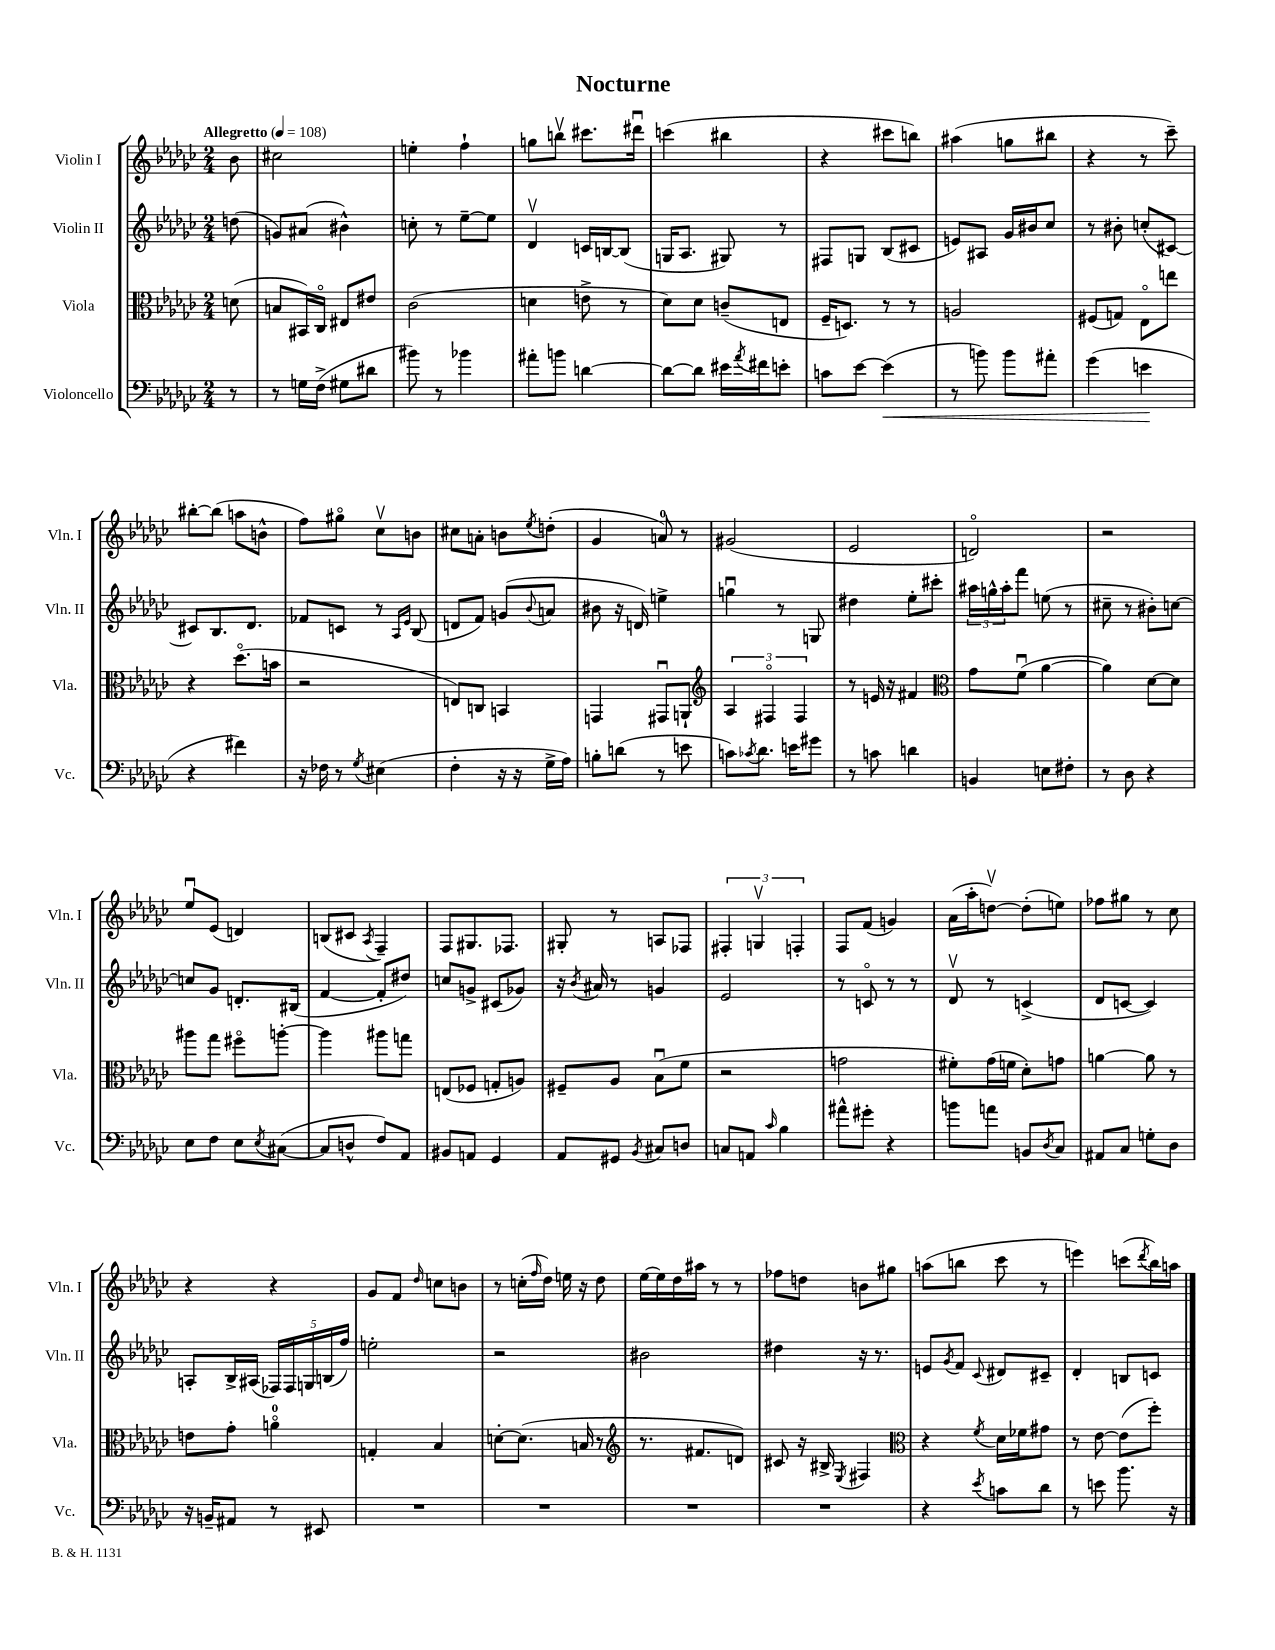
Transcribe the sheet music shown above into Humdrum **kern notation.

**kern	**kern	**kern	**kern
*staff4	*staff3	*staff2	*staff1
*clefF4	*clefC3	*clefG2	*clefG2
*k[b-e-a-d-g-c-]	*k[b-e-a-d-g-c-]	*k[b-e-a-d-g-c-]	*k[b-e-a-d-g-c-]
*M2/4	*M2/4	*M2/4	*M2/4
*MM108	*MM108	*MM108	*MM108
8r	(8d\	(8dd\	8b-\
=	=	=	=
8r	8B/L	8g/L)	2cc#\
16G\LL	16BB#/L)	(8a#/J	.
(16F^\JJ	16C-o/JJ	.	.
8G#\L	8E#/L	4b#^^\)	.
8d#\J	8e#/J	.	.
=	=	=	=
8b#\)	(2c-\	8cc'\	4ee'\
8r	.	8r	.
4b-\	.	[8ee-~\L	4ff`\
.	.	8ee-\]J	.
=	=	=	=
8a#'\L	4d\	4d-v/	8gg\L
8b\J	.	.	8bbv\J
[4d\	8e^\	16c/LL	8.ccc#\L
.	.	[16B/J	.
.	8r	(8B/]J	.
.	.	.	16ddd#u\Jk
=	=	=	=
8d\_L	8d-\L)	16G/LK	(4ccc\
.	.	8.A-/J	.
8d\]J	8d-\J	.	.
16e#\LL	(8c~/L	8G#/)	4bb#\
8qa-/	.	.	.
16f#\J	.	.	.
8e'\J	8E/J	8r	.
=	=	=	=
8c\L	16F~/LK	8F#/L	4r
.	8.D/J)	.	.
[8e-\J	.	8G/J	.
(4e-\]	8r	(8B-/L	8ccc#\L
.	8r	8c#/J	8bb\J)
=	=	=	=
8r	2A/	8e/L)	(4aa#\
8b\)	.	8A#/J	.
8b\L	.	16g-/LL	8gg\L
.	.	16b#/J	.
8a#'\J	.	8cc-/J	8bb#\J
=	=	=	=
(4g-\	(8F#/L	8r	4r
.	8G/J)	8b#'\	.
4e\	8E-o\L	(8cc'/L	8r
.	8ee\J	[8c#/J)	8ccc-~\)
=	=	=	=
4r	4r	8c#/]L	[8bb#'\L
.	.	8.B-/	(8bb#\]J
4f#\)	(8.dd-o\L	.	8aa\L
.	.	8.d-/J	.
.	.	.	8b^^\J
.	16b\Jk	.	.
=	=	=	=
16r	2r	8f-/L	8ff\L)
16F-\	.	.	.
8r	.	8c/J	8gg#o\J
8qG-/	.	.	.
(4E#\	.	8r	8cc-v\L
.	.	16qqA-/LL	.
.	.	16qqe-/JJ	.
.	.	(8B-/	8b\J
=	=	=	=
4F'\	8E/L)	8d/L	8cc#\L
.	8C/J	8f/J)	8a'\J
16r	4BB/	(8g/L	8b\L
16r	.	.	.
.	.	8qqb-/	8qee-/
16G-^\LL	.	8a/J	(8dd'\J
16A-\JJ)	.	.	.
=	=	=	=
8B'\L	4GG/	8b#\	4g-/
(8d\J	.	16r	.
.	.	16d/)	.
8r	8GG#u/L	4ee^\	8a/)
8e\	8AA`/J	.	8r
=	=	=	=
*	*clefG2	*	*
8c\L)	6A-/	4ggu\	(2g#/
8qc-/	.	.	.
8.d-\J	.	.	.
.	6F#o/	.	.
.	.	8r	.
16e\LK	.	.	.
.	6F#/	.	.
8g#\J	.	8G/	.
=	=	=	=
8r	8r	4dd#\	2e-/
8c\	16e/	.	.
.	16r	.	.
4d\	4f#/	8ee-'\L	.
.	.	8ccc#'\J	.
=	=	=	=
*	*clefC3	*	*
4BB/	8g-\L	24aa#\LL	2do/)
.	.	24gg^^\	.
.	.	24aa#'\J	.
.	(8fu\J	8fff\J	.
8E\L	[4a-\	(8ee\	.
8F#'\J	.	8r	.
=	=	=	=
8r	4a-\])	8cc#~\	2r
8D-\	.	8r	.
4r	[8d-\L	8b#'\L)	.
.	8d-\]J	[8cc\J	.
=	=	=	=
8E-\L	8aa#\L	8cc/]L	8ee-u/L
8F\J	8gg-\J	8g-/J	(8e-/J
8E-\L	8ff#o\L	8.d'/L	4d/)
8qE-/	.	.	.
([8C#\J	[8aa'\J	.	.
.	.	(16B#/Jk	.
=	=	=	=
8C#/]L	4aa\]	[4f/	(8B/L
8D^^/J	.	.	8c#/J
.	.	.	8qA-/
8F/L)	8aa#\L	8f'/]L	4F~/)
8AA-/J	8gg\J	8dd#/J)	.
=	=	=	=
8BB#/L	(8E/L	8cc/L	8F/L
8AA/J	8F-/J	8g^/J	8.G#/
4GG-/	8G'/L	(8c#/L	.
.	.	.	8.F-/J
.	8A/J)	8g-/J)	.
=	=	=	=
8AA-/L	8F#~/L	16r	8G#'/
.	.	8qb-/	.
.	.	16a#/	.
8GG#/J	8A-/J	8r	8r
8qBB-/	.	.	.
8C#/L	(8B-u\L	4g/	8A/L
8D/J	8f\J	.	8F-/J
=	=	=	=
8C/L	2r	2e-/	6F#'/
8AA/J	.	.	.
.	.	.	6Gv/
16qqc-/	.	.	.
4B-\	.	.	.
.	.	.	6F'/
=	=	=	=
8a#^^\L	2g\	8r	8F/L
8g#'\J	.	8co/	(8f/J
4r	.	8r	4g/)
.	.	8r	.
=	=	=	=
8b\L	8f#'\L)	8d-v/	(16a-\LL
.	.	.	16aa-'\J
8a\J	(16g-\L	8r	[8ddv\J)
.	16f\JJ	.	.
8BB/L	8d-'\L)	(4c^/	(8dd'\]L
8qD-/	.	.	.
8C-/J	8g\J	.	8ee\J)
=	=	=	=
8AA#/L	[4a\	8d-/L	8ff-\L
8C-/J	.	[8c/J	8gg#\J
8G'\L	8a\]	4c/])	8r
8D-\J	8r	.	8cc-\
=	=	=	=
16r	8e\L	8A'/L	4r
16BB~/LK	.	.	.
8AA#/J	8g-'\J	16B-^/L	.
.	.	(16A#/JJ	.
8r	4ao\	20F-/LL)	4r
.	.	20F-/	.
.	.	20G/	.
8EE#/	.	.	.
.	.	(20B/	.
.	.	20ff/JJ)	.
=	=	=	=
2r	4G'/	2ee'\	8g-/L
.	.	.	8f/J
.	.	.	16qqdd-/
.	4B-/	.	8cc\L
.	.	.	8b\J
=	=	=	=
2r	[8d'\L	2r	8r
.	(8.d\]J	.	(16cc'\LL
.	.	.	16qqff/
.	.	.	16dd-\JJ)
.	.	.	16ee\
.	16B/	.	16r
.	8r	.	8dd-\
=	=	=	=
*	*clefG2	*	*
2r	8.r	2b#\	[16ee-\LL
.	.	.	16ee-\]
.	.	.	16dd-\
.	8.f#/L	.	16aa#\JJ
.	.	.	8r
.	8d/J)	.	8r
=	=	=	=
2r	8c#/	4dd#\	8ff-\L
.	16r	.	8dd\J
.	16B#^/	.	.
.	8qE-/	.	.
.	4F#/	16r	8b\L
.	.	8.r	.
.	.	.	8gg#\J
=	=	=	=
*	*clefC3	*	*
4r	4r	8e/L	(8aa\L
.	.	8qg-/	.
.	.	8f/J	8bb\J
8qe-/	8qf/	8qqc-/	.
8c\L	16d-\LL	8d#/L	8ccc-\
.	16f-\J	.	.
8d-\J	8g#\J	8c#~/J	8r
=	=	=	=
8r	8r	4d-'/	4eee\)
8e\	[8e-\	.	.
8.b-\	(8e-\]L	8B/L	(8ccc\L
.	.	.	8qddd-/
.	8ff'\J)	8c/J	16bb-\L)
16r	.	.	16aa\JJ
==	==	==	==
*-	*-	*-	*-
